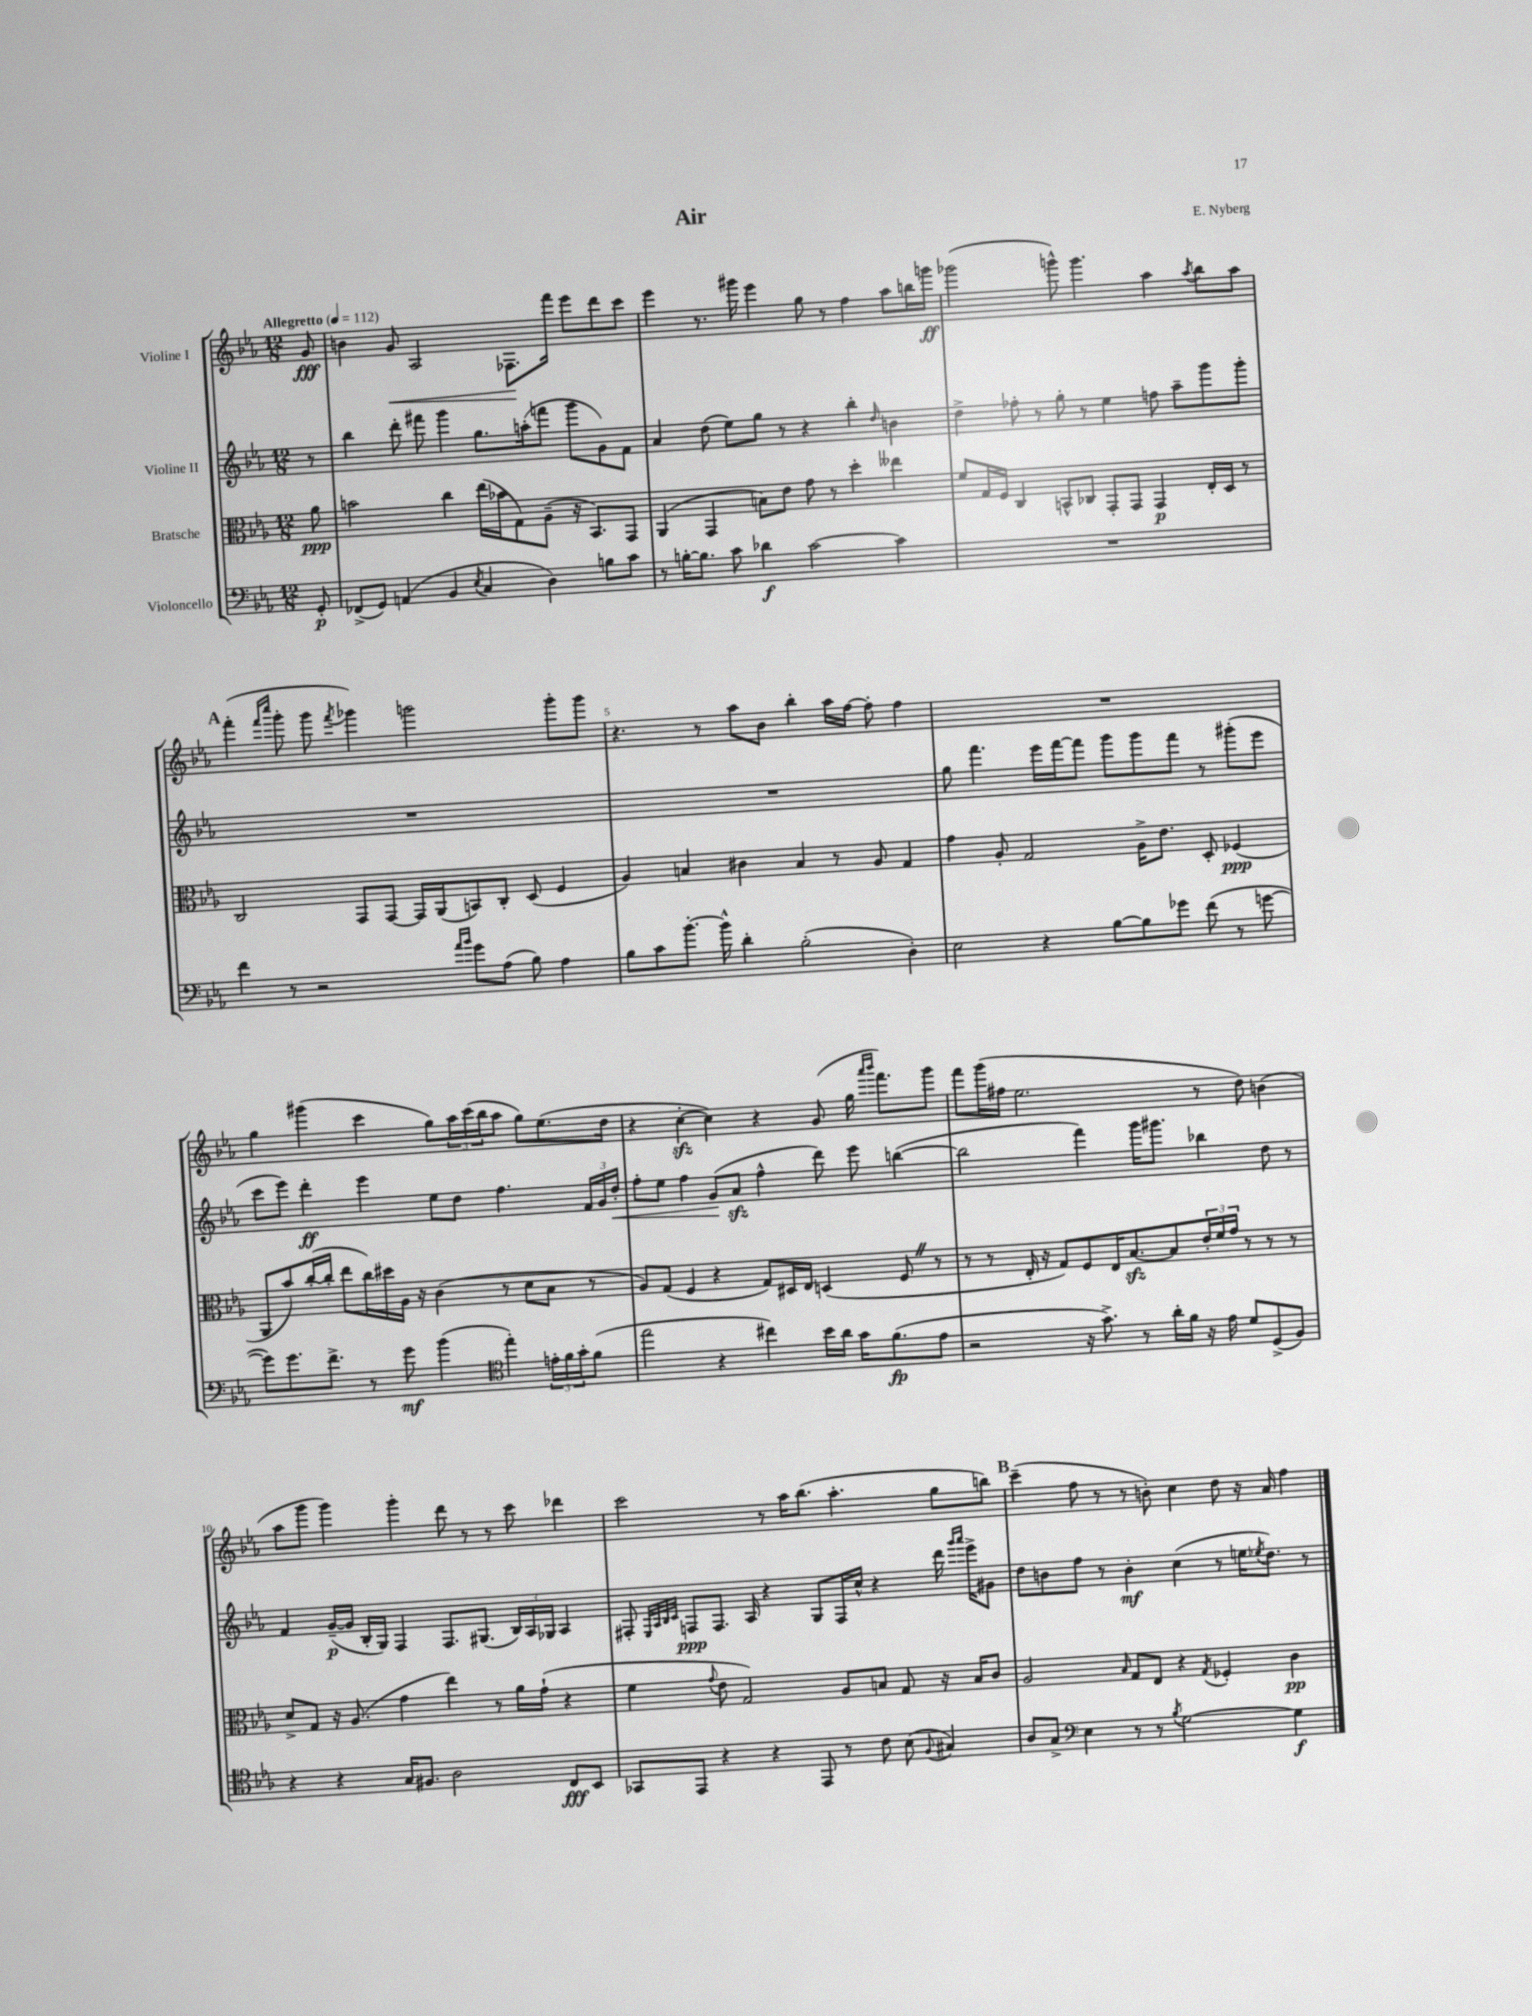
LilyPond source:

\header { title = "Air" composer = "E. Nyberg" }
<<
\new StaffGroup <<
\new Staff = "s0" \with { instrumentName = "Violine I" } {
    \clef treble \key ees \major \numericTimeSignature \time 12/8 \partial 8 \tempo "Allegretto" 4 = 112
    g'8\fff |
    b'4 g'8\< aes2 fes8.\! f'''16 ees'''8 d'''8 c'''8 |
    ees'''4 r8. gis'''16 ees'''4 g''8 r8 f''4 aes''8 b''16 g'''16\ff |
    ges'''2( g'''8-^) g'''4. aes''4 \acciaccatura { aes''8 } bes''8 aes''8 |
    \mark \markup { \bold "A" } f'''4-.( \grace { f'''16 c''''16 } g'''8-. g'''8 \acciaccatura { f'''8 } ges'''4) g'''2 g'''8-. g'''8 |
    r4. r8 aes''8 bes'8 bes''4-. aes''16 f''16~ f''8-. f''4 |
    R1. |
    g''4 gis'''4( c'''4 g''8) \tuplet 3/2 { aes''16 c'''16( bes''16 } aes''8 g''8) ees''8.( d''16 |
    r4 c''4~-.\sfz c''4) r4 g'8( g''16 \grace { aes'''16 bes'''16 } f'''8.) g'''8 |
    f'''8 g'''16( fis''16 ees''2. r8 d''8) b'4( |
    aes''8 g'''8 g'''4) g'''4-. d'''8 r8 r8 c'''8 des'''4 |
    c'''2 r8 aes''16 bes''8.( aes''4.-. g''8 b''8) |
    \mark \markup { \bold "B" } c'''4--( f''8 r8 r8 b'8-.) c''4 d''8 r16 aes'16 f''4 \bar "|." |
}
\new Staff = "s1" \with { instrumentName = "Violine II" } {
    \clef treble \key ees \major \numericTimeSignature \time 12/8 \partial 8
    r8 |
    bes''4 d'''8-. fis'''8 g'''4 g''8. a''16-.( f'''8 g'''8 g'8) f'8 |
    aes'4 d''8( ees''8) g''8 r8 r4 bes''4-. \grace { d''16 } b'4 |
    d''4-> fes''8-. r8 g''8-. r8 ees''4 f''8 aes''8-- g'''8 g'''8-. |
    \mark \markup { \bold "A" } R1. |
    R1. |
    g''8 f'''4. ees'''16 f'''16~ f'''8 g'''8 g'''8 f'''8 r8 gis'''8-.( ees'''8 |
    c'''8 ees'''8) d'''4-.\ff ees'''4 ees''8 d''8 f''4. \tuplet 3/2 { f'16 g'16 d''16-.\< } |
    f''8-. ees''8 f''4 g'8\!( aes'8\sfz f''4-^ d'''8) ees'''8 b''4~( |
    b''2 f'''4) g'''16 gis'''8. bes''4 d''8 r8 |
    f'4 g'16~--\p( g'16 bes16-. g16) f4 f8. gis8.( \tuplet 3/2 { bes16) aes16 ges16 } aes4 |
    fis8-. \grace { ees32 aes32 bes32 c'32 } f8\ppp f8. aes16 r4 g8 f16 c''16-^ r4 d'''16 \grace { g'''16 aes'''16 } ees'''16-> gis'8 |
    \mark \markup { \bold "B" } d''8 b'8 f''8 r8 b'4-.\mf c''4( r8 e''16 \acciaccatura { ees''8 } d''8.) r8 \bar "|." |
}
\new Staff = "s2" \with { instrumentName = "Bratsche" } {
    \clef alto \key ees \major \numericTimeSignature \time 12/8 \partial 8
    aes'8\ppp |
    b'2 c''4 ees''16( bes'16 g8) aes8--( r16 bes,8.) g,8 |
    aes,4( g,4 b8) ees'8 g'8 r8 d''4-. eeses''4 |
    f'8 g16 f16 c4 b,8-^ ces8 g,8-. g,8 g,4\p ees16-. d16 r8 |
    \mark \markup { \bold "A" } c2 g,8 g,8~ g,16 aes,16( b,8) c8-. d8( f4 |
    aes4) b4 cis'4 b4 r8 aes8 g4 |
    g'4 aes8-. g2 aes16-> ees'8. d8-. fes4\ppp( |
    aes,8 bes'8) c''16~-.( c''16-. ees''8 c''16) dis''16 aes16 r16 c'4( r8 d'8 bes8 r8 |
    aes8) g8( f4 r4 g8) dis16 ees16 d4( f8 \once \override BreathingSign.text = \markup { \musicglyph "scripts.caesura.straight" } \breathe r8 |
    r8 r8 ees16-. r16 g8) f8 ees16 bes8.~\sfz bes8 \tuplet 3/2 { ees'16-. f'16 g'16 } r8 r8 r8 |
    d'8-> g8 r16 aes8.( g'4 ees''4) r8 aes'16 g'16-!( r4 |
    f'4 \appoggiatura { g'8 } ees'8 g2) aes8 b8 g8 r16 b16 c'8 |
    \mark \markup { \bold "B" } aes2 \grace { bes16 } g8 ees8 r4 \acciaccatura { g8 } fes4-. c'4\pp \bar "|." |
}
\new Staff = "s3" \with { instrumentName = "Violoncello" } {
    \clef bass \key ees \major \numericTimeSignature \time 12/8 \partial 8
    g,8-.\p |
    fes,8->( g,8) a,4( bes,4 \acciaccatura { ees8 } c4 d4) b8 c'8 |
    r8 b16~-. b8. c'8 des'4\f c'2~ c'4 |
    R1. |
    \mark \markup { \bold "A" } f'4 r8 r2 \grace { aes'16 bes'16 } g'8 aes8( bes8) aes4 |
    bes8 c'8 bes'8.~-. bes'16-^ d'4-. bes2-.( d4-.) |
    ees2 r4 bes8~ bes8 ges'8 f'8( r8 g'8~ |
    g'8) g'8. f'8.-> r8 g'8\mf bes'4( \clef tenor ees''4-.) \tuplet 3/2 { e'16-. f'16 g'16-. } f'8( |
    ees''2 r4 cis''4) bes'16 aes'16 g'16 f'8.\fp( ees'8 |
    r2 r16 g'8.->) r8 aes'16-. f'16 r16 ees'16 d'8 d8->( f8) |
    r4 r4 g16 fis8. aes2 c8\fff bes,8 |
    ges,8 ees,8 r4 r4 ees,8 r8 c'8 bes8( \appoggiatura { f8 } gis4) |
    \mark \markup { \bold "B" } aes8 g8-> \clef bass ees4 r8 r8 \acciaccatura { bes8 } g2~ g4\f \bar "|." |
}
>>
>>
\layout { \context { \Score \override BarNumber.break-visibility = ##(#f #t #t) barNumberVisibility = #(every-nth-bar-number-visible 5) } }
